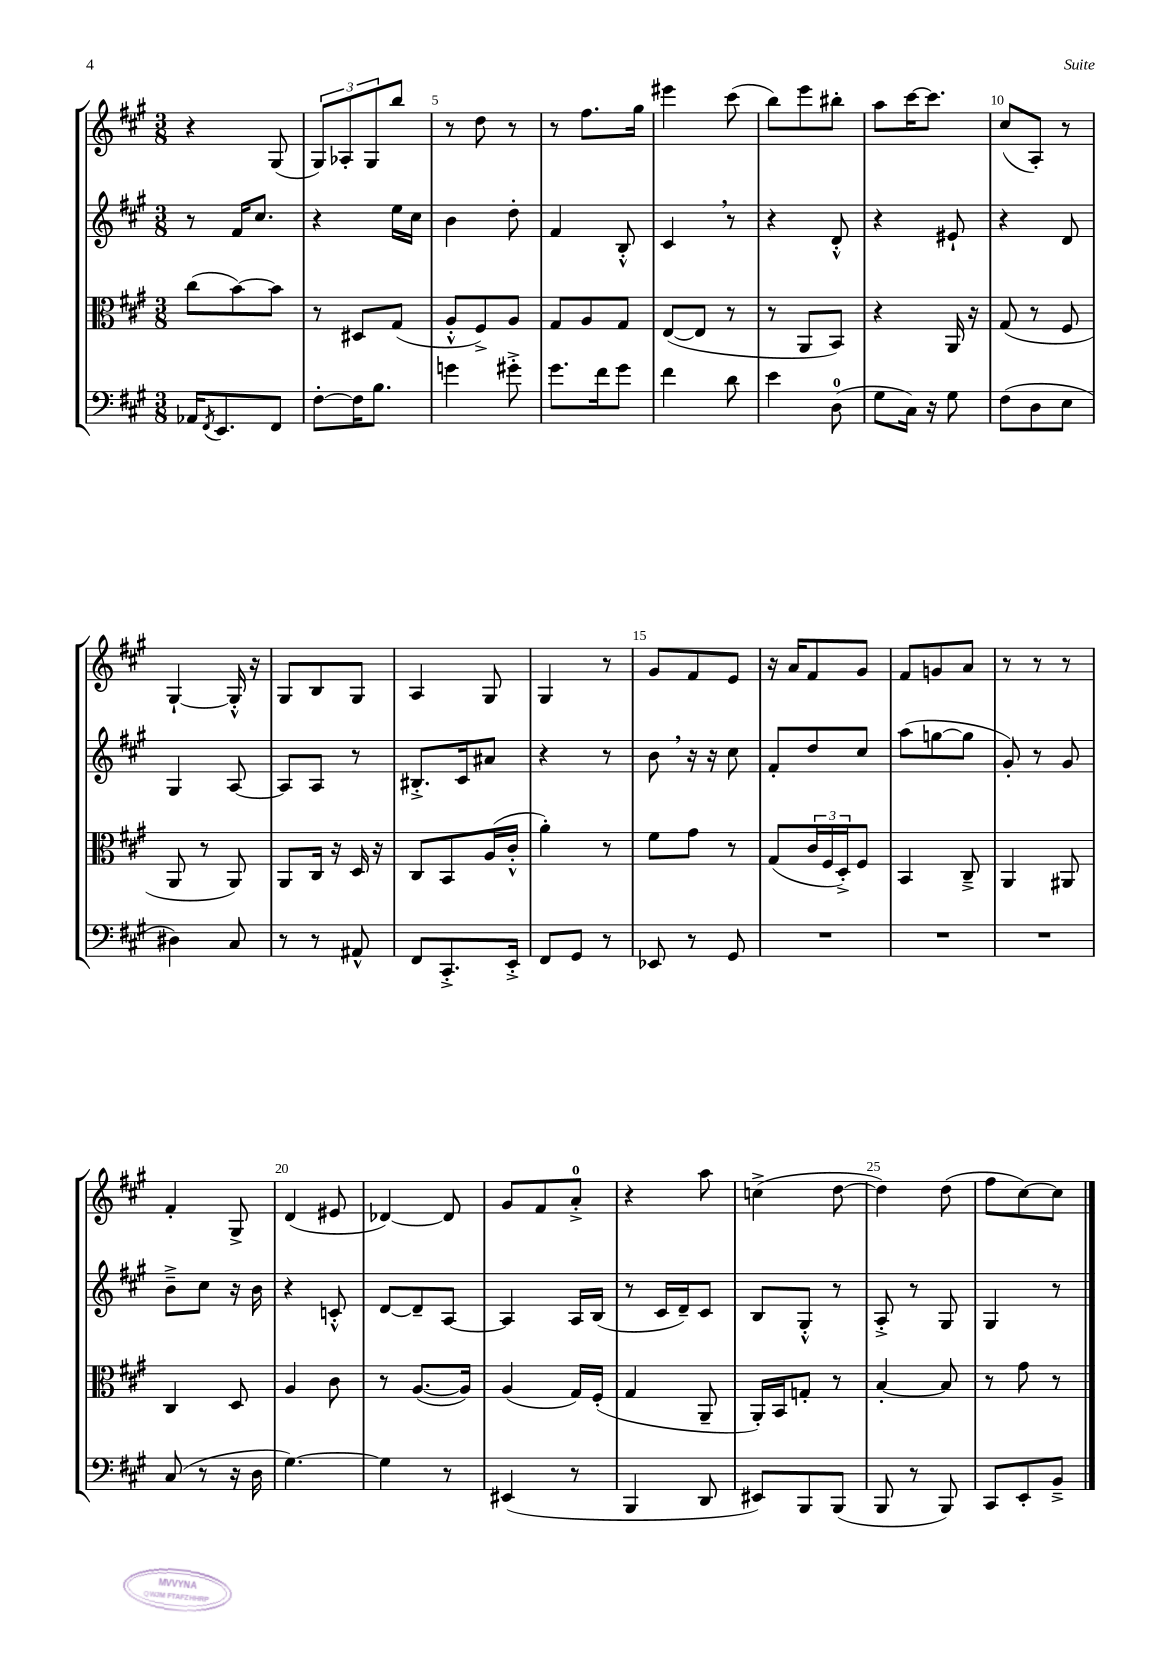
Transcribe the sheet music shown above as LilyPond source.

<<
\new StaffGroup <<
\new Staff = "s0" {
    \clef treble \key a \major \numericTimeSignature \time 3/8
    r4 gis8( |
    \tuplet 3/2 { gis8) aes8-. gis8 } b''8 |
    r8 d''8 r8 |
    r8 fis''8. gis''16 |
    eis'''4 cis'''8( |
    b''8) e'''8 bis''8-. |
    a''8 cis'''16~ cis'''8. |
    cis''8( a8-.) r8 |
    gis4~-! gis16-.-^ r16 |
    gis8 b8 gis8 |
    a4 gis8 |
    gis4 r8 |
    gis'8 fis'8 e'8 |
    r16 a'16 fis'8 gis'8 |
    fis'8 g'8 a'8 |
    r8 r8 r8 |
    fis'4-. gis8-> |
    d'4( eis'8 |
    des'4~) des'8 |
    gis'8 fis'8 a'8-0-.-> |
    r4 a''8 |
    c''4->( d''8~ |
    d''4) d''8( |
    fis''8 cis''8~) cis''8 \bar "|." |
}
\new Staff = "s1" {
    \clef treble \key a \major \numericTimeSignature \time 3/8
    r8 fis'16 cis''8. |
    r4 e''16 cis''16 |
    b'4 d''8-. |
    fis'4 b8-.-^ |
    cis'4 \breathe r8 |
    r4 d'8-.-^ |
    r4 eis'8-! |
    r4 d'8 |
    gis4 a8~ |
    a8 a8 r8 |
    bis8.-.-> cis'16 ais'8 |
    r4 r8 |
    b'8 \breathe r16 r16 cis''8 |
    fis'8-. d''8 cis''8 |
    a''8( g''8~ g''8 |
    gis'8-.) r8 gis'8 |
    b'8---> cis''8 r16 b'16 |
    r4 c'8-.-^ |
    d'8~ d'8-- a8~ |
    a4 a16 b16( |
    r8 cis'16 d'16--) cis'8 |
    b8 gis8-.-^ r8 |
    a8-.-> r8 gis8 |
    gis4 r8 \bar "|." |
}
\new Staff = "s2" {
    \clef alto \key a \major \numericTimeSignature \time 3/8
    cis''8( b'8~) b'8 |
    r8 dis8 gis8( |
    a8-.-^ fis8->) a8 |
    gis8 a8 gis8 |
    e8~( e8 r8 |
    r8 a,8 b,8) |
    r4 a,16 r16 |
    gis8( r8 fis8 |
    a,8 r8 a,8) |
    a,8 cis16 r16 d16 r16 |
    cis8 b,8 a16( cis'16-.-^ |
    a'4-.) r8 |
    fis'8 gis'8 r8 |
    gis8( \tuplet 3/2 { cis'16 fis16 d16-.->) } fis8 |
    b,4 cis8---> |
    a,4 ais,8 |
    cis4 d8 |
    a4 cis'8 |
    r8 a8.~( a16) |
    a4( gis16) fis16-.( |
    gis4 a,8-- |
    a,16-.) b,16 g8-. r8 |
    b4~-. b8 |
    r8 gis'8 r8 \bar "|." |
}
\new Staff = "s3" {
    \clef bass \key a \major \numericTimeSignature \time 3/8
    aes,16 \acciaccatura { fis,8 } e,8. fis,8 |
    fis8~-. fis16 b8. |
    g'4 gis'8-.-> |
    gis'8. fis'16 gis'8 |
    fis'4 d'8 |
    e'4 d8-0( |
    gis8 cis16) r16 gis8 |
    fis8( d8 e8 |
    dis4) cis8 |
    r8 r8 ais,8-^ |
    fis,8 cis,8.-.-> e,16-.-> |
    fis,8 gis,8 r8 |
    ees,8 r8 gis,8 |
    R4. |
    R4. |
    R4. |
    cis8( r8 r16 d16 |
    gis4.~) |
    gis4 r8 |
    eis,4( r8 |
    b,,4 d,8 |
    eis,8) b,,8 b,,8( |
    b,,8 r8 b,,8) |
    cis,8 e,8-. b,8---> \bar "|." |
}
>>
>>
\layout { \context { \Score currentBarNumber = #3 \override BarNumber.break-visibility = ##(#f #t #t) barNumberVisibility = #(every-nth-bar-number-visible 5) } }
